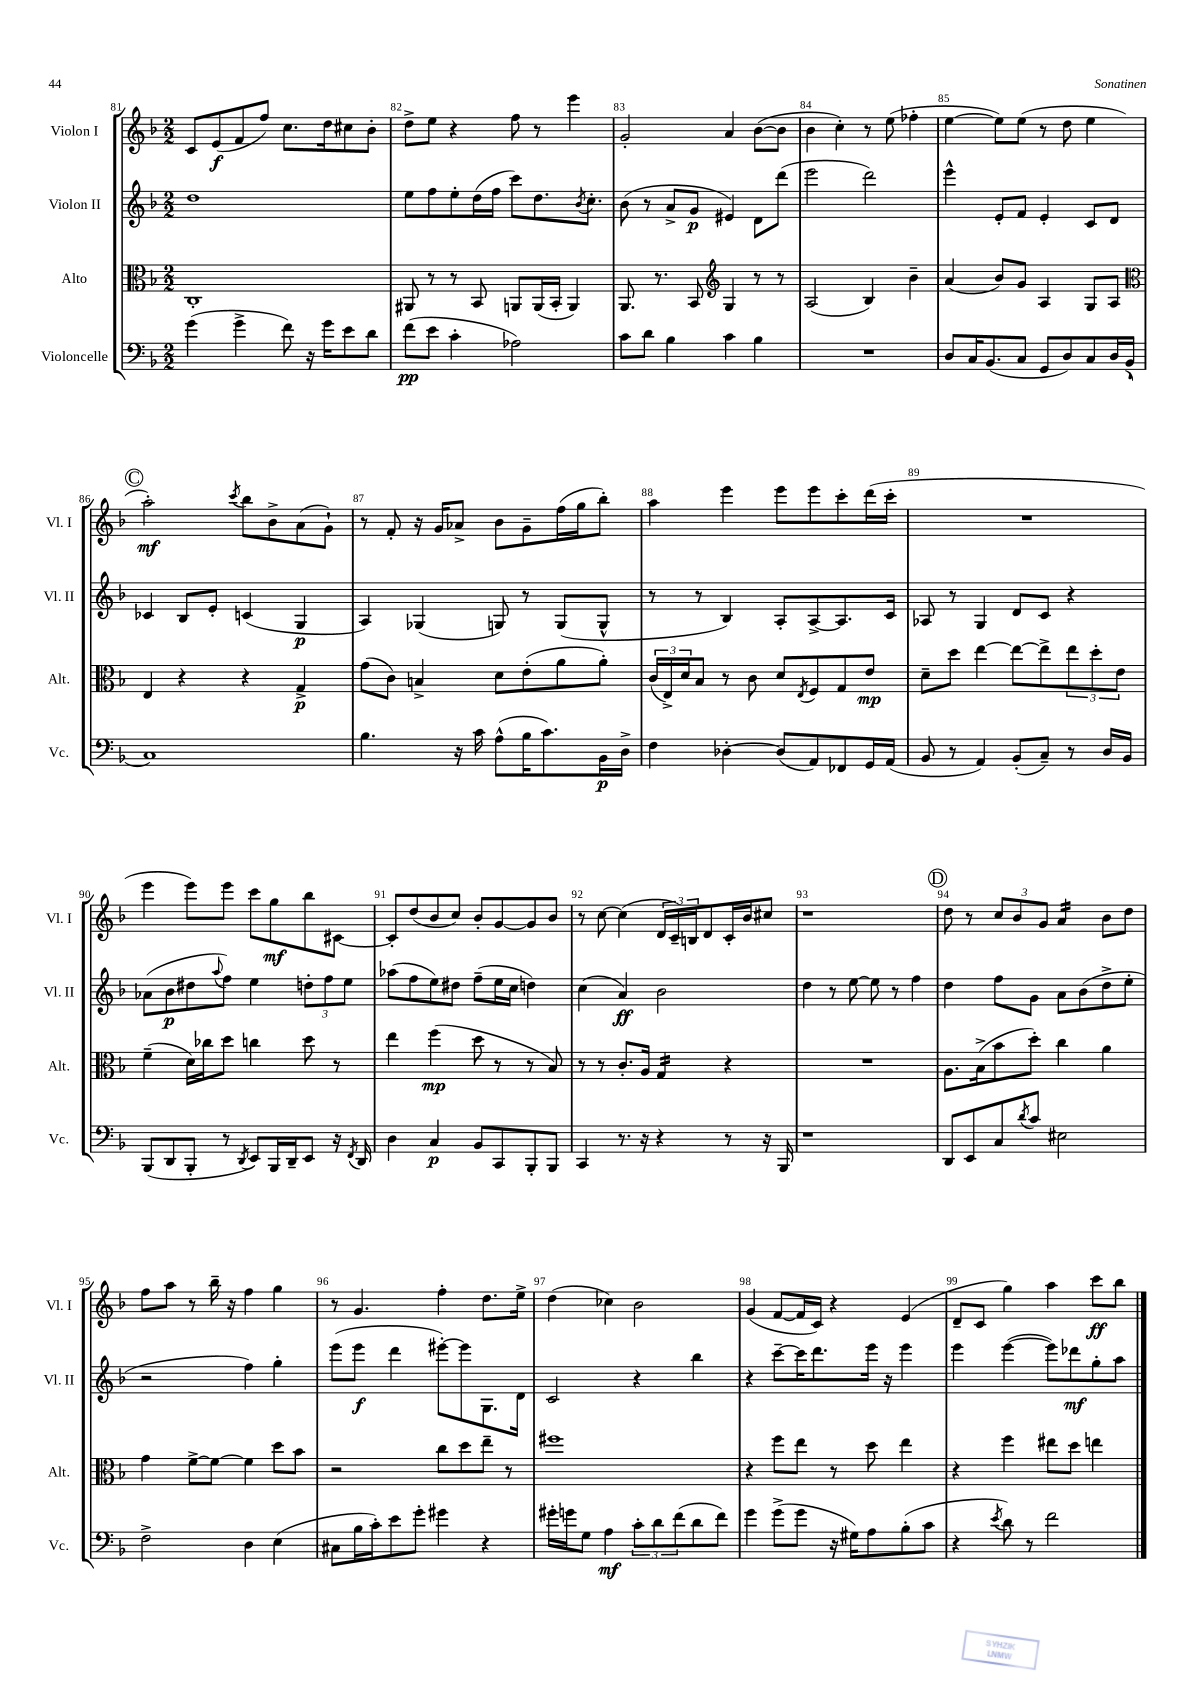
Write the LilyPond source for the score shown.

<<
\new StaffGroup <<
\new Staff = "s0" \with { instrumentName = "Violon I" shortInstrumentName = "Vl. I" } {
    \clef treble \key f \major \numericTimeSignature \time 2/2
    c'8 e'8\f( f'8 f''8) c''8. d''16 cis''8 bes'8-. |
    d''8-> e''8 r4 f''8 r8 e'''4 |
    g'2-. a'4 bes'8~( bes'8 |
    bes'4 c''4-.) r8 e''8( fes''4-. |
    e''4~ e''8) e''8( r8 d''8 e''4 |
    \mark \markup { \circle "C" } a''2-.\mf) \acciaccatura { c'''8 } bes''8 bes'8-> a'8( g'8-!) |
    r8 f'8-. r16 g'16 aes'8-> bes'8 g'8-- f''16( g''16 bes''8-.) |
    a''4 e'''4 e'''8 e'''8 c'''8-. d'''16( c'''16-. |
    R1 |
    e'''4 e'''8) e'''8 c'''8 g''8\mf bes''8 cis'8~ |
    cis'8-. d''8( bes'8 c''8) bes'8-. g'8~ g'8 bes'8 |
    r8 c''8~ c''4( \tuplet 3/2 { d'16 c'16--) b16 } d'8 c'16-. bes'16 cis''8 |
    r1 |
    \mark \markup { \circle "D" } d''8 r8 \tuplet 3/2 { c''8 bes'8 g'8 } a'4:16 bes'8 d''8 |
    f''8 a''8 r8 bes''16-- r16 f''4 g''4 |
    r8 g'4. f''4-. d''8. e''16-> |
    d''4( ces''4) bes'2 |
    g'4( f'8~ f'16 c'16) r4 e'4( |
    d'8-- c'8 g''4) a''4 c'''8\ff bes''8 \bar "|." |
}
\new Staff = "s1" \with { instrumentName = "Violon II" shortInstrumentName = "Vl. II" } {
    \clef treble \key f \major \numericTimeSignature \time 2/2
    d''1 |
    e''8 f''8 e''8-. d''16( f''16 c'''8) d''8. \acciaccatura { bes'8 } c''8.-. |
    bes'8( r8 a'8-> g'8\p eis'4) d'8 d'''8( |
    e'''2 d'''2) |
    e'''4-^ e'8-. f'8 e'4-. c'8 d'8 |
    \mark \markup { \circle "C" } ces'4 bes8 e'8-. c'4( g4\p |
    a4) ges4( g8) r8 g8( g8-^ |
    r8 r8 bes4) a8-. a8~-> a8. c'16 |
    aes8 r8 g4 d'8 c'8 r4 |
    aes'8( bes'8\p dis''8 \appoggiatura { a''8 } f''8) e''4 \tuplet 3/2 { d''8-. f''8 e''8 } |
    aes''8( f''8 e''8) dis''8 f''8--( e''16 c''16 d''4) |
    c''4( a'4\ff) bes'2 |
    d''4 r8 e''8~ e''8 r8 f''4 |
    \mark \markup { \circle "D" } d''4 f''8 g'8 a'8 bes'8( d''8-> e''8-. |
    r2 f''4) g''4-. |
    e'''8( e'''8\f d'''4 eis'''8~-.) eis'''8 g8. d'16 |
    c'2 r4 bes''4 |
    r4 c'''8~-- c'''16 d'''8. e'''16 r16 e'''4 |
    e'''4 e'''4~( e'''8) des'''8\mf g''8-. a''8 \bar "|." |
}
\new Staff = "s2" \with { instrumentName = "Alto" shortInstrumentName = "Alt." } {
    \clef alto \key f \major \numericTimeSignature \time 2/2
    c1-. |
    ais,8 r8 r8 bes,8 a,8 a,16( bes,16-. a,4) |
    a,8. r8. bes,8 \clef treble g4 r8 r8 |
    a2( bes4) bes'4-- |
    a'4( bes'8) g'8 a4 g8 a8 |
    \mark \markup { \circle "C" } \clef alto e4 r4 r4 g4->\p |
    g'8( c'8) b4-> d'8 e'8-.( a'8 a'8-.) |
    \tuplet 3/2 { c'16( e16->) d'16 } bes8 r8 c'8 d'8 \acciaccatura { e8 } f8 g8 e'8\mp |
    d'8-- d''8 e''4~ e''8~ e''8-> \tuplet 3/2 { e''8 d''8-. e'8 } |
    f'4--( d'16) ces''16 d''8 c''4 d''8 r8 |
    e''4 f''4\mp( d''8 r8 r8 bes8) |
    r8 r8 c'8.-. a16 g4:16 r4 |
    R1 |
    \mark \markup { \circle "D" } a8. bes16->( bes'8 d''8-.) c''4 a'4 |
    g'4 f'8~-> f'8~ f'4 d''8 bes'8 |
    r2 c''8 d''8 e''8-- r8 |
    fis''1 |
    r4 f''8 e''8 r8 d''8 e''4 |
    r4 f''4 eis''8 d''8 e''4 \bar "|." |
}
\new Staff = "s3" \with { instrumentName = "Violoncelle" shortInstrumentName = "Vc." } {
    \clef bass \key f \major \numericTimeSignature \time 2/2
    g'4( g'4-> f'8) r16 g'16 e'8 d'8 |
    f'8\pp( e'8 c'4-. aes2) |
    c'8 d'8 bes4 c'4 bes4 |
    R1 |
    d8 c16 bes,8.( c8 g,8 d8) c8 d16 bes,16-!( |
    \mark \markup { \circle "C" } c1) |
    bes4. r16 c'16 a8-^( bes16 c'8.) bes,16\p d16-> |
    f4 des4~-. des8( a,8) fes,8 g,16 a,16( |
    bes,8 r8 a,4) bes,8-.( c8--) r8 d16 bes,16 |
    bes,,8( d,8 bes,,8-. r8 \acciaccatura { d,8 } e,8) bes,,16 d,16-- e,8 r16 \acciaccatura { f,8 } d,16 |
    d4 c4\p bes,8 c,8 bes,,8-. bes,,8 |
    c,4 r8. r16 r4 r8 r16 bes,,16 |
    r1 |
    \mark \markup { \circle "D" } d,8 e,8 c8 \acciaccatura { d'8 } c'8 eis2 |
    f2-> d4 e4( |
    cis8 bes16 c'16-.) e'8 g'8-. gis'4 r4 |
    gis'16-. g'16 g8 a4\mf \tuplet 3/2 { c'8-. d'8 f'8( } d'8 f'8) |
    g'4 g'8->( g'8 r16 gis16) a8 bes8-.( c'8 |
    r4 \acciaccatura { e'8 } d'8) r8 f'2 \bar "|." |
}
>>
>>
\layout { \context { \Score currentBarNumber = #81 \override BarNumber.break-visibility = ##(#f #t #t) barNumberVisibility = #all-bar-numbers-visible } }
